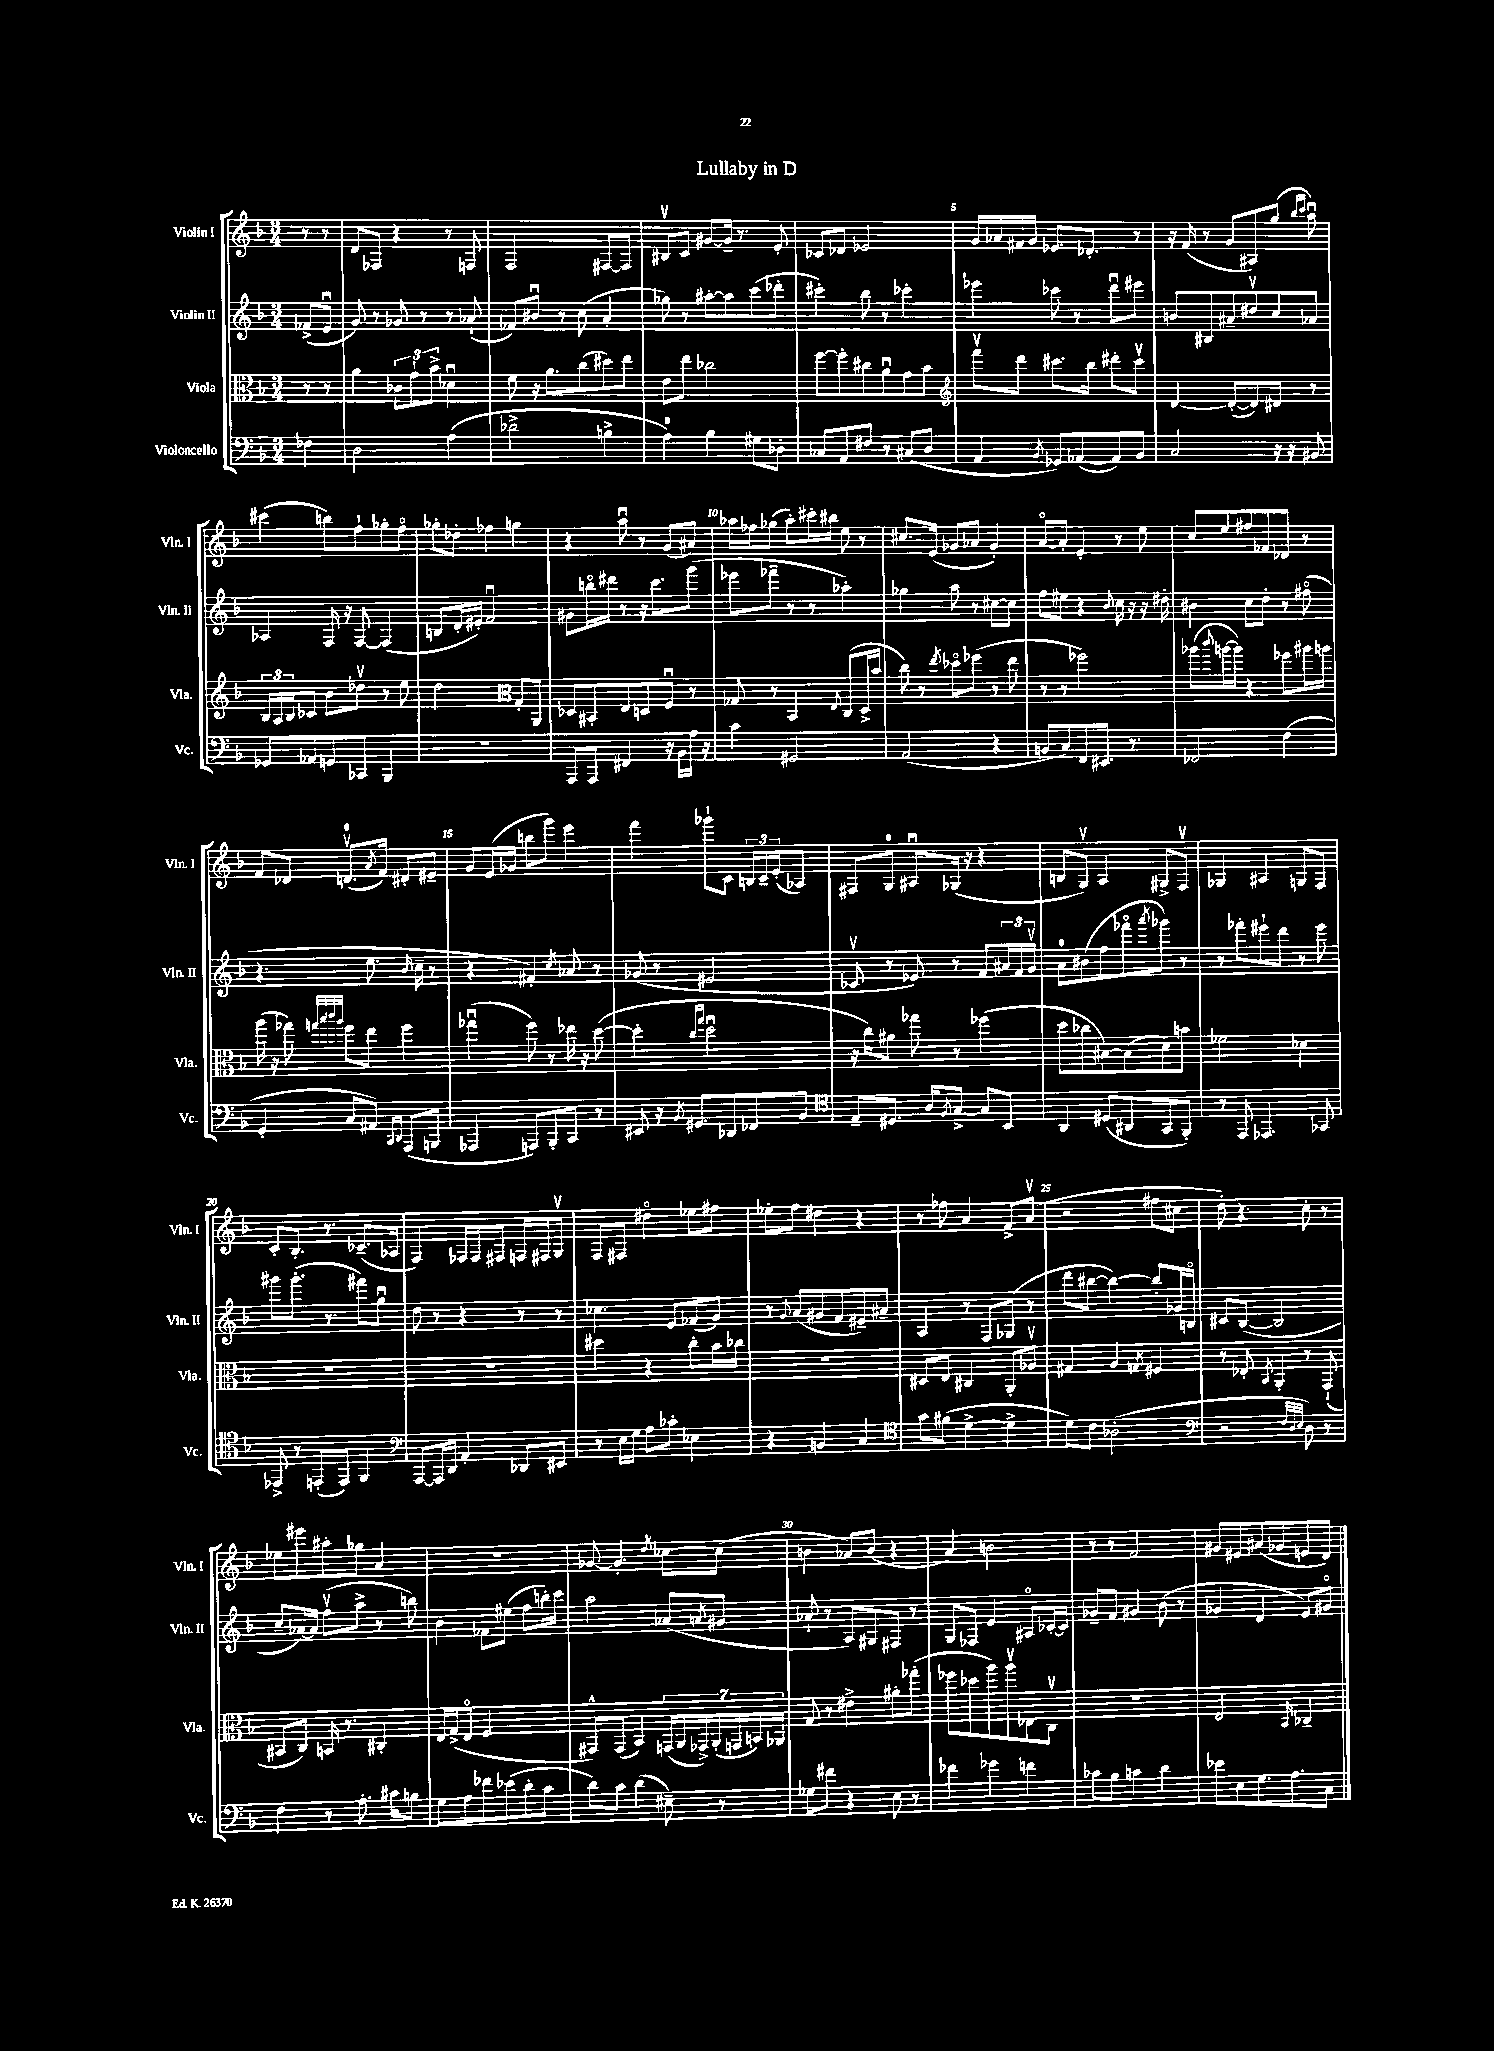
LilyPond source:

\header { title = "Lullaby in D" }
<<
\new StaffGroup <<
\new Staff = "s0" \with { instrumentName = "Violin I" shortInstrumentName = "Vln. I" } {
    \clef treble \key f \major \numericTimeSignature \time 3/4 \partial 4
    r8 r8 |
    d'8 fes8 r4 r8 f8 |
    f2 fis8~ fis8 |
    bis8\upbow c'8 gis'8~ gis'16-- r8. e'8-. |
    ces'8 des'8 ees'2 |
    g'16 aes'16 fis'16 g'16 ees'8. des'8.-. r8 |
    r16 f'16( r8 g'8 ais8) g''8( \grace { bes''16 c'''16 } a''8\downbow) |
    cis'''4( b''8) f''8-! ges''8-. f''8\flageolet |
    ges''8-. des''8-. fes''4 g''4 |
    r4 a''8\downbow r8 g'8( ais'8) |
    aes''16 fes''16 ges''8( aes''8-.) cis'''16-. bis''16 e''8 r8 |
    cis''8. e'16( ges'8 aes'8 ges'4-.) |
    a'8~\flageolet a'8-. e'4-. r8 e''8 |
    c''8 e''8 fis''8 fes'8 des'8 r8 |
    f'8 des'8 d'8.-0\upbow( \acciaccatura { a'8 } f'16) dis'8-. eis'8-- |
    g'8 e'16( ges'16 b''8 g'''8) e'''4 |
    f'''4 ges'''8-! c'8 \tuplet 3/2 { b16 c'16-- e'16-.( } aes8) |
    fis8 g8-0 ais8\downbow ges16( r16 r4 |
    b8 g8\upbow) a4 gis8-> f8\upbow |
    ges4 ais4 g8 f8 |
    c'8-. bes8.-. r8. ces'8.--( aes16 |
    f4) fes16 fes16 fis8 f16 fis16 g8\upbow |
    f8 fis8 dis''4\flageolet ees''8 fis''8 |
    ees''8-. f''8 dis''4 r4 |
    r8 fes''8 a'4 f'8-> a'8\upbow( |
    r2 fis''8 cis''8 |
    d''8-.) r4. c''8-. r8 |
    ees''8 eis'''8 ais''8-. ges''8 a'4 |
    R2. |
    ges'8~ ges'4.-. \acciaccatura { d''8 } ces''8~ ces''8( |
    b'4 aes'8) b'8( r4 |
    a'4) b'2 |
    r8 r8 f'2 |
    gis'8 eis'8 ais'8( ges'8 e'8 d'8) \bar "|." |
}
\new Staff = "s1" \with { instrumentName = "Violin II" shortInstrumentName = "Vln. II" } {
    \clef treble \key f \major \numericTimeSignature \time 3/4 \partial 4
    fes'8->( e'8\downbow |
    g'8) r8 ges'8 r8 r8 aes'8-!( |
    fes'8) bis'8\downbow r8 c''8( a'4-. |
    ges''8) r8 ais''8~-. ais''8 c'''8( des'''8-. |
    cis'''4-.) bes''8 r8 ces'''4-. |
    ees'''4 ces'''8 r8 d'''8\downbow eis'''8 |
    b'8 bis8 ais'8-- dis''8\upbow c''8 aes'8 |
    aes4 f16 r16 f8~ f4( |
    b8 d'16-. eis'16-.) f'2\downbow |
    gis'8 b''16\flageolet dis'''16 r8 r16 c'''8. g'''8( |
    ees'''8 fes'''8-- r8 r8 aes''4-.) |
    ges''4 a''8 r8 cis''8~ cis''8 |
    f''8 eis''8 r4 \appoggiatura { bes'8 } c''16 r16 r16 dis''16-. |
    bis'4 c''8 d''8-. r8 fis''8\flageolet( |
    r4. e''8. \grace { bes'16 } c''16-- r8 |
    r4 fis'4-.) \acciaccatura { c''8 } aes'8 r8 |
    ges'8( r8 eis'2 |
    ces'8\upbow r8 ees'8) r8 f'8 \tuplet 3/2 { ais'16 f'16 g'16\upbow } |
    a'8-0 bis'8( f''8 fes'''8\flageolet \acciaccatura { a'''8 } ges'''8) r8 |
    r8 fes'''8-. eis'''8-! d'''8 r8 eis'''8 |
    gis'''8 gis'''8.-.( r8. fis'''8) g''8\downbow |
    d''8 r8 r4 r8 r8 |
    ces''4. e'8 fes'8( g'8) |
    r8 \appoggiatura { g'8 } a'8( gis'8 f'8 eis'8--) ais'8-- |
    a4 r8 f8 ges8( r8 |
    d'''8 bis''8~ bis''4~) bis''8-. ges'16 b16\flageolet |
    cis'8 bes8~( bes2 |
    c''8-- aes'16~) aes'16 f''8\upbow( a''8-> r8 b''8) |
    bes'4 fes'8 eis''8( f''8 b''16-.) c'''16 |
    a''2 aes'8( \acciaccatura { a'8 } gis'8 |
    aes'8-! r8 a8) gis8 fis8 r8 |
    g8 fes8 e'4 ais8\flageolet ces'16~-. ces'16 |
    ges'8-- f'8 gis'4 bes'8( r8 |
    ges'4 d'4 e'8) gis'8\flageolet \bar "|." |
}
\new Staff = "s2" \with { instrumentName = "Viola" shortInstrumentName = "Vla." } {
    \clef alto \key f \major \numericTimeSignature \time 3/4 \partial 4
    r8 r8 |
    a'4 \tuplet 3/2 { ces'8 g'8-! bes'8-> } des'4\downbow |
    f'8 r16 a'8. c''8( dis''8) e''8 |
    e'8 e''8 ces''2 |
    f''8~ f''8-. cis''8 a'8\downbow g'8 bes'8 |
    \clef treble f'''8\upbow d'''8 cis'''8. bes''16 dis'''8-. cis'''8\upbow |
    d'4~ d'8~-.( d'8) dis'8 r8 |
    \tuplet 3/2 { bes16 a16 bes16 } ces'8 bes'8 des''8\upbow r8 e''8 |
    d''2 \clef alto g8-. a,8 |
    des8 bis,8-. e8 d8 f8\downbow r8 |
    ges8 r8 bes,4 \appoggiatura { e8 } c8( d16-> bes'16 |
    c''8) r8 \acciaccatura { e''8 } des''8\flageolet fes''8( r8 e''8 |
    r8 r8 fes''2) |
    aes''8( \appoggiatura { c'''8 } a''16~ a''16) r4 fes''8 ais''16 a''16 |
    a''16( r16 ges''8) \grace { g''32 bes''32 c'''32 a''32 } f''8 e''8 f''4 |
    ges''4\downbow( f''8) r8 ees''16 r16 d''8~( |
    d''4-. \grace { c''16 g''16 } d''2\downbow |
    r16 c''16) ais'8 ges''8 r8 fes''4( |
    d''8 ces''8 bis8~) bis8( d'8) b'8 |
    fes'2 des'4 |
    R2. |
    R2. |
    dis''4 r4 c''8-. bes'16 ces''16 |
    R2. |
    dis8 e8 cis4 a,8-. aes8\upbow |
    gis4 a4 \acciaccatura { g8 } fis4 |
    r8 ees8-. \acciaccatura { bes,8 } a,4-. r8 g,8-!( |
    bis,8 c8) b,16 r8. cis4-. |
    e16 g16->( e8\flageolet f2 |
    gis,8-^) gis,8( bes,4) \tuplet 7/4 { g,16( a,16 ges,16->) a,16-.( g,16 b,16) aes,16 } |
    g8 r8 eis'4-> ais'8-. ges''8-.( |
    fes''8 des''8 a''8) a''8\upbow ees8 c8\upbow |
    R2. |
    e2 \grace { bes,16 } ces4-- \bar "|." |
}
\new Staff = "s3" \with { instrumentName = "Violoncello" shortInstrumentName = "Vc." } {
    \clef bass \key f \major \numericTimeSignature \time 3/4 \partial 4
    fes4 |
    d2 a4( |
    des'2-> b4-> |
    a4-0) bes4 gis8 des8-. |
    ces8 a,8 fis8 r8 cis8( d8 |
    a,4 \acciaccatura { bes,8 } ges,8) aes,8~( aes,8) bes,8 |
    c2 r16 r16 bis,8 |
    ges,8 aes,8 g,8 ces,8 bes,,4 |
    R2. |
    a,,8 a,,8 fis,4 r16 bes,16 a16 r16 |
    c'4 gis,2 |
    a,2( r4 |
    b,8 c8) f,8 eis,8. r8. |
    fes,2 f4( |
    g,4-. c8 ais,8) \grace { c,16 d,16 } a,,8( b,,8 |
    aes,,4 a,,8) bes,,8-. c,8 r8 |
    eis,8 r16 \acciaccatura { bes,8 } gis,8. des,8 fes,8 bes,8 |
    \clef tenor e8-- dis8. a16 \acciaccatura { f8 } g8~-> g8 bes,8 |
    a,4 dis8( ais,8 g,8 f,8-.) |
    r8 e,8 ees,4. ges,8 |
    ees,8-> r8 e,8-.( e,8) f,4 |
    \clef bass a,,8~ a,,16 d,16 a,4-. des,8 eis,8 |
    r8 e16 g16 a8 ces'8-. ees4 |
    r4 b,4 c4 |
    \clef tenor g'8 fis'8( d'4~-> d'4-> |
    d'8) c'8 aes2-.( |
    \clef bass r2 \grace { f32 d32 e32 } d8) r8 |
    f4 r8 a8.-. cis'16 b8 |
    g8 a8 fes'8 ees'8( d'8-. c'8 |
    d'8) c'8 d'4( eis8--) r8 |
    ges8 fis'8 r4 e8 r8 |
    fes'4 ges'4 f'4 |
    ces'8 bes8 c'4 d'4 |
    ees'8 e8 g8. a8. c8 \bar "|." |
}
>>
>>
\layout { \context { \Score \override BarNumber.break-visibility = ##(#f #t #t) barNumberVisibility = #(every-nth-bar-number-visible 5) } }
